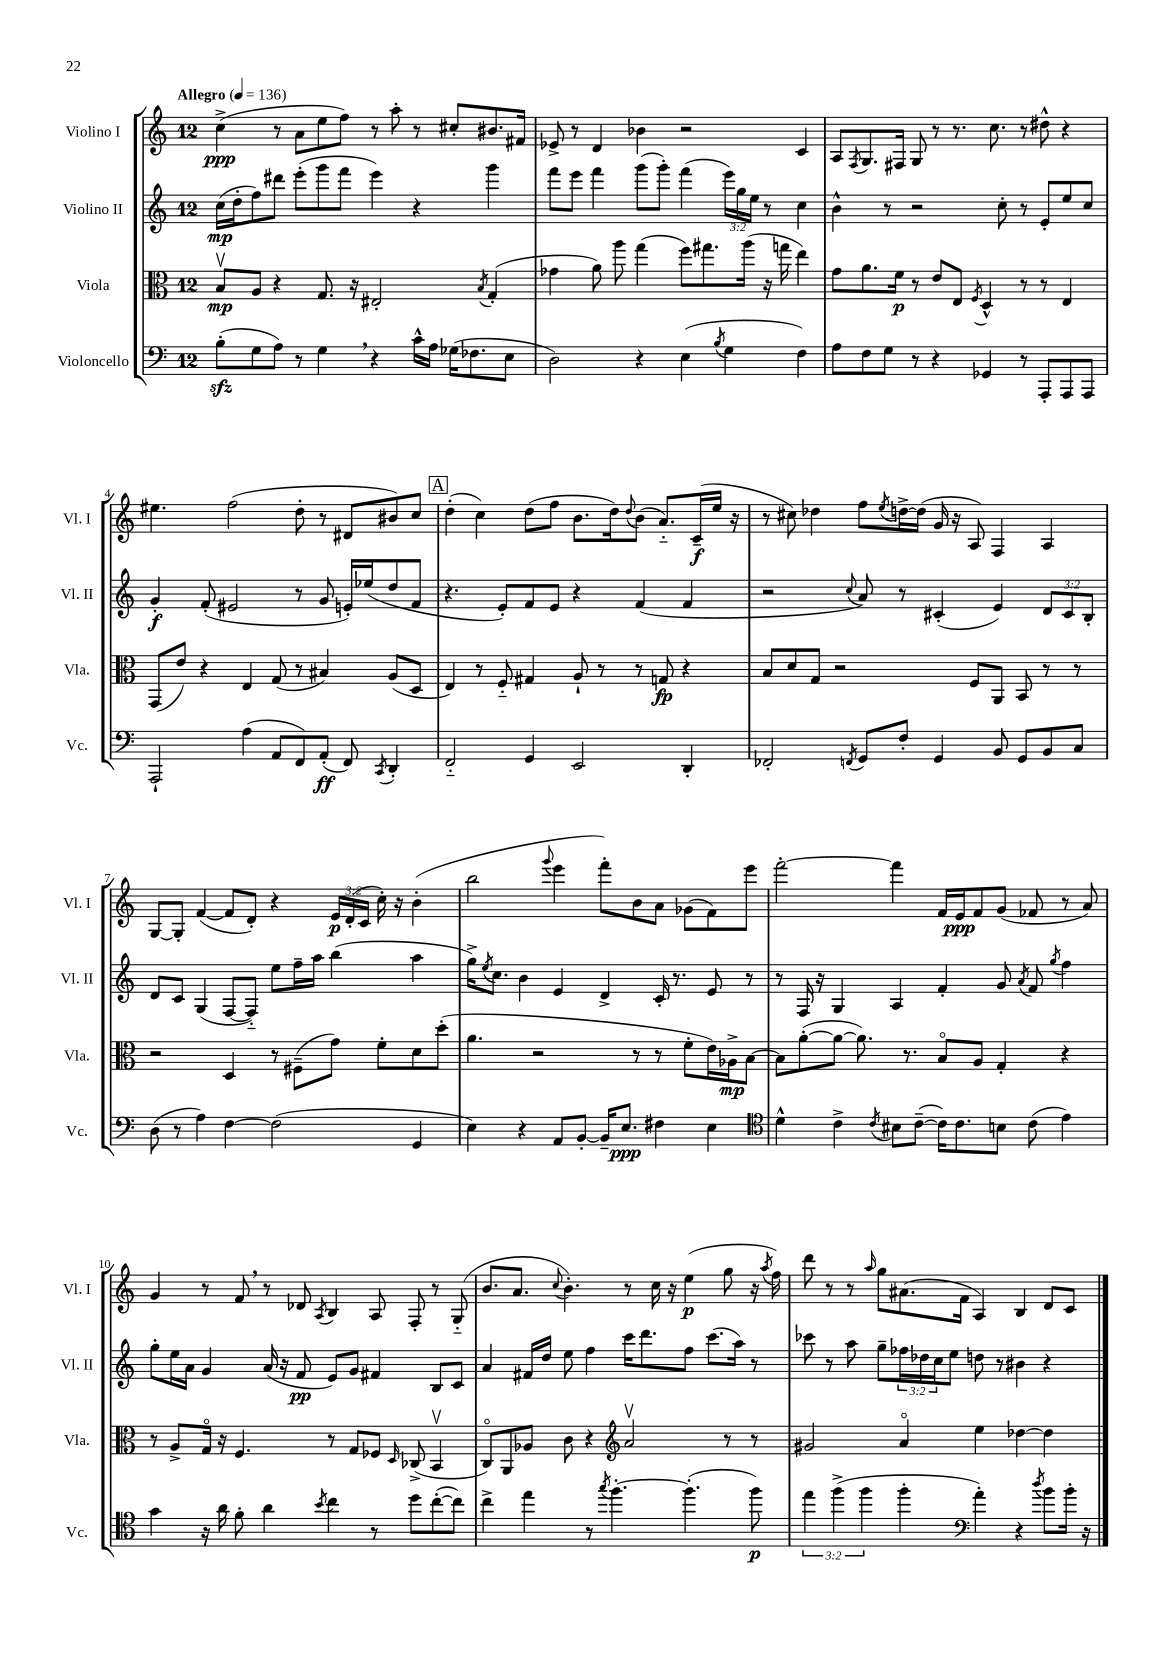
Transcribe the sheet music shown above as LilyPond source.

<<
\new StaffGroup <<
\new Staff = "s0" \with { instrumentName = "Violino I" shortInstrumentName = "Vl. I" } {
    \clef treble \key c \major \once \override Staff.TimeSignature.style = #'single-digit \time 12/8 \override Staff.TupletNumber.text = #tuplet-number::calc-fraction-text \tempo "Allegro" 4 = 136
    c''4->\ppp( r8 a'8 e''8 f''8) r8 a''8-. r8 cis''8-. bis'8. fis'16 |
    ees'8-> r8 d'4 bes'4 r2 c'4 |
    a8 \acciaccatura { f8 } g8. fis16 g8 r8 r8. c''8. r8 dis''8-^ r4 |
    eis''4. f''2( d''8-. r8 dis'8 bis'8) c''8 |
    \mark \markup { \box "A" } d''4-.( c''4) d''8( f''8 b'8. d''16) \appoggiatura { d''8 } b'8( a'8.-_) c'16--\f( e''16 r16 |
    r8 cis''8) des''4 f''8 \acciaccatura { e''8 } d''16~-> d''16( g'16 r16 a8) f4 a4 |
    g8~ g8-. f'4~( f'8 d'8-.) r4 \tuplet 3/2 { e'16\p d'16-.( c'16 } c''16-.) r16 b'4-.( |
    b''2 \appoggiatura { g'''8 } e'''4 f'''8-.) b'8 a'8 ges'8( f'8) e'''8 |
    f'''2~-. f'''4 f'16 e'16\ppp f'8 g'8( fes'8 r8 a'8) |
    g'4 r8 f'8 \breathe r8 des'8 \acciaccatura { a8 } b4 a8 f8-. r8 g8-_( |
    b'8. a'8. \appoggiatura { c''8 } b'4.-.) r8 c''16 r16 e''4\p( g''8 r16 \acciaccatura { a''8 } f''16) |
    d'''8 r8 r8 \grace { a''16 } g''8 ais'8.( f'16 a4) b4 d'8 c'8 \bar "|." |
}
\new Staff = "s1" \with { instrumentName = "Violino II" shortInstrumentName = "Vl. II" } {
    \clef treble \key c \major \once \override Staff.TimeSignature.style = #'single-digit \time 12/8 \override Staff.TupletNumber.text = #tuplet-number::calc-fraction-text
    c''16\mp( d''16-. f''8) dis'''8 e'''8-.( g'''8 f'''8 e'''4) r4 g'''4 |
    f'''8 e'''8 f'''4 g'''8( g'''8-.) f'''4( \tuplet 3/2 { e'''16) g''16 e''16 } r8 c''4 |
    b'4-^ r8 r2 c''8-. r8 e'8-. e''8 c''8 |
    g'4-.\f f'8-.( eis'2 r8 g'8 e'16-.) ees''16( d''8 f'8 |
    \mark \markup { \box "A" } r4. e'8-.) f'8 e'8 r4 f'4( f'4 |
    r2 \appoggiatura { c''8 } a'8) r8 cis'4-.( e'4) \tuplet 3/2 { d'8 cis'8 b8-. } |
    d'8 c'8 g4( f8~ f8-_) e''8 f''16-- a''16 b''4( a''4 |
    g''16->) \acciaccatura { e''8 } c''8. b'4 e'4 d'4-> c'16-. r8. e'8 r8 |
    r8 f16 r16 g4 a4 f'4-. g'8 \acciaccatura { a'8 } f'8 \acciaccatura { g''8 } f''4 |
    g''8-. e''16 a'16 g'4 a'16( r16 f'8\pp e'8) g'8 fis'4 b8 c'8 |
    a'4 fis'16 d''16 e''8 f''4 c'''16 d'''8. f''8 c'''8.( a''16) r8 |
    ces'''8 r8 a''8 g''8-- \tuplet 3/2 { fes''16 des''16 c''16 } e''8 d''8 r8 bis'4 r4 \bar "|." |
}
\new Staff = "s2" \with { instrumentName = "Viola" shortInstrumentName = "Vla." } {
    \clef alto \key c \major \once \override Staff.TimeSignature.style = #'single-digit \time 12/8
    b8\upbow\mp a8 r4 g8. r16 eis2-. \acciaccatura { b8 } g4-.( |
    ges'4 a'8) a''8 g''4( f''8) gis''8. a''16( r16 g''16 e''4) |
    g'8 a'8. f'16\p r8 e'8 e8 \acciaccatura { f8 } d4-^ r8 r8 e4 |
    g,8( e'8) r4 e4 g8( r8 bis4) a8( d8 |
    \mark \markup { \box "A" } e4) r8 f8-_ gis4 a8-! r8 r8 g8\fp r4 |
    b8 d'8 g8 r2 f8 a,8 b,8 r8 r8 |
    r2 d4 r8 fis8--( g'8) f'8-. d'8 d''8-.( |
    a'4. r2 r8 r8 f'8-. e'16) aes16->\mp b8~ |
    b8 a'8~-.( a'8~ a'8.) r8. b8\flageolet a8 g4-. r4 |
    r8 a8-> g16\flageolet r16 f4. r8 g8 fes8 \grace { d16 } ces8->( b,4\upbow |
    c8\flageolet) a,8 aes8 c'8 r4 \clef treble a'2\upbow r8 r8 |
    gis'2 a'4\flageolet e''4 des''4~ des''4 \bar "|." |
}
\new Staff = "s3" \with { instrumentName = "Violoncello" shortInstrumentName = "Vc." } {
    \clef bass \key c \major \once \override Staff.TimeSignature.style = #'single-digit \time 12/8 \override Staff.TupletNumber.text = #tuplet-number::calc-fraction-text
    b8-.\sfz( g8 a8) r8 g4 \breathe r4 c'16-^ a16 ges16( fes8. e8 |
    d2) r4 e4( \acciaccatura { b8 } g4 f4) |
    a8 f8 g8 r8 r4 ges,4 r8 a,,8-. a,,8 a,,8 |
    a,,2-! a4( a,8 f,8) a,8-.\ff( f,8) \acciaccatura { c,8 } d,4-. |
    \mark \markup { \box "A" } f,2-_ g,4 e,2 d,4-. |
    fes,2-. \acciaccatura { f,8 } g,8 f8-. g,4 b,8 g,8 b,8 c8 |
    d8( r8 a4) f4~ f2( g,4 |
    e4) r4 a,8 b,8~-. b,16-- e8.\ppp fis4 e4 |
    \clef tenor d'4-^ c'4-> \acciaccatura { c'8 } bis8 c'8~--( c'16) c'8. b8 c'8( e'4) |
    g'4 r16 a'16 f'8-. a'4 \acciaccatura { b'8 } c''4 r8 d''8 c''8~-.( c''8) |
    c''4-> e''4 r8 \acciaccatura { g''8 } f''4.~-. f''4.-.( f''8\p) |
    \tuplet 3/2 { e''4 f''4->( f''4 } f''4-. \clef bass a'4-.) r4 \acciaccatura { d''8 } b'8 b'16-. r16 \bar "|." |
}
>>
>>
